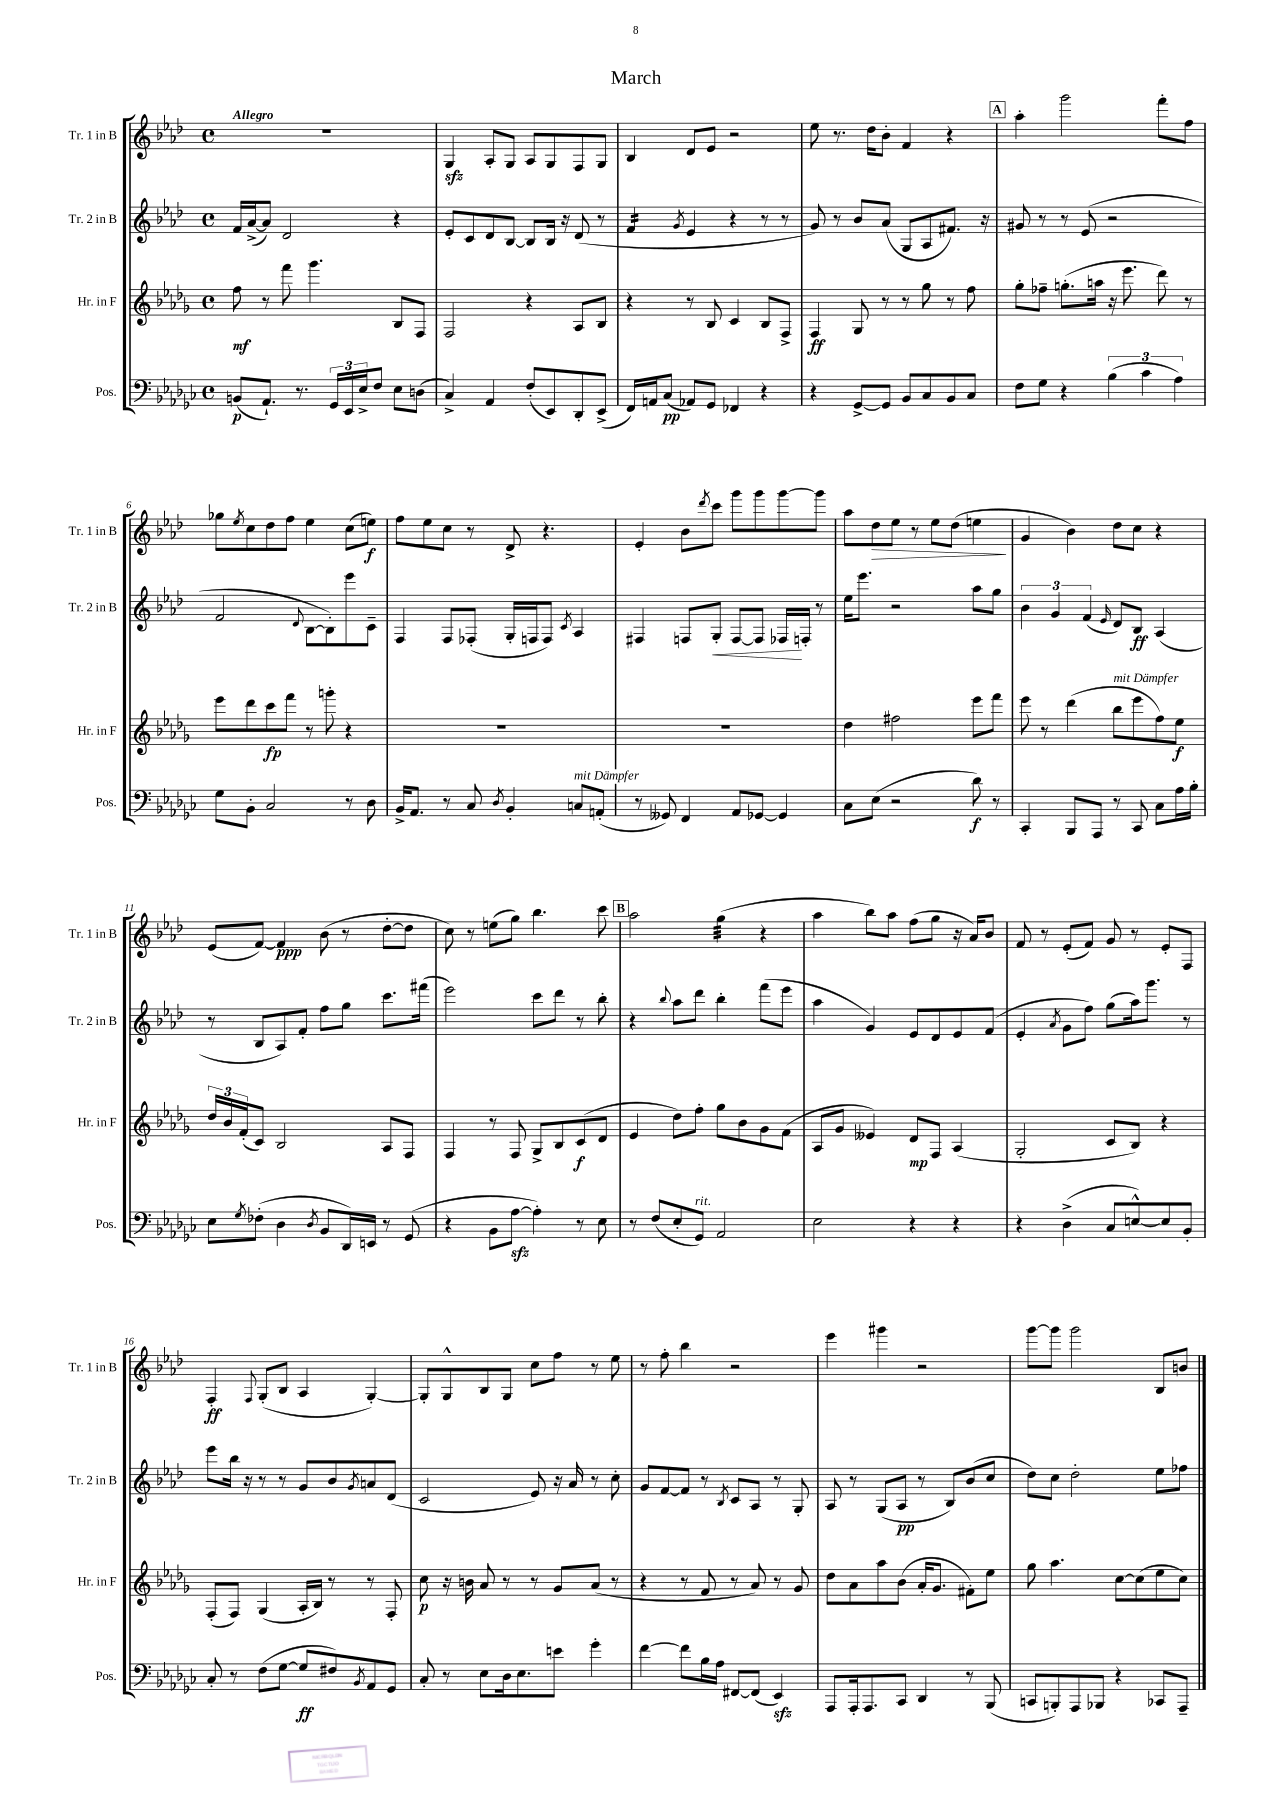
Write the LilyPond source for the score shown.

\header { title = "March" }
<<
\new StaffGroup <<
\new Staff = "s0" \with { instrumentName = "Tr. 1 in B" shortInstrumentName = "Tr. 1 in B" } {
    \clef treble \key aes \major \defaultTimeSignature \time 4/4 \tempo "Allegro"
    R1 |
    g4\sfz aes8-. g8 aes8 g8 f8 g8 |
    bes4 des'8 ees'8 r2 |
    ees''8 r8. des''16 bes'8-. f'4 r4 |
    \mark \markup { \box "A" } aes''4-. g'''2 f'''8-. f''8 |
    ges''8 \acciaccatura { ees''8 } c''8 des''8 f''8 ees''4 c''8( e''8\f) |
    f''8 ees''8 c''8 r8 des'8-> r4. |
    ees'4-. bes'8 \acciaccatura { des'''8 } c'''8 g'''8 g'''8 g'''8~ g'''8 |
    aes''8 des''8\> ees''8 r8 ees''8 des''8( e''4\! |
    g'4 bes'4) des''8 c''8 r4 |
    ees'8( f'8~) f'4\ppp bes'8( r8 des''8~-. des''8 |
    c''8) r8 e''8( g''8) bes''4. c'''8 |
    \mark \markup { \box "B" } aes''2 g''4:32( r4 |
    aes''4 bes''8) aes''8 f''8( g''8 r16 aes'16) bes'8 |
    f'8 r8 ees'8-.( f'8) g'8 r8 ees'8-. f8 |
    f4-.\ff \appoggiatura { f8 } g8-.( bes8 aes4 g4~-.) |
    g8-. g8-^ bes8 g8 c''8 f''8 r8 ees''8 |
    r8 f''8-. bes''4 r2 |
    ees'''4 gis'''4 r2 |
    g'''8~ g'''8 g'''2 bes8 b'8 \bar "|." |
}
\new Staff = "s1" \with { instrumentName = "Tr. 2 in B" shortInstrumentName = "Tr. 2 in B" } {
    \clef treble \key aes \major \defaultTimeSignature \time 4/4
    f'16 aes'16~->( aes'8) des'2 r4 |
    ees'8-. c'8 des'8 bes8~ bes8 bes16 r16 des'8( r8 |
    f'4:16 \acciaccatura { g'8 } ees'4 r4 r8 r8 |
    g'8) r8 bes'8 aes'8( g8 aes8 fis'8.) r16 |
    \mark \markup { \box "A" } gis'8 r8 r8 ees'8( r2 |
    f'2 \appoggiatura { des'8 } bes8~ bes8-.) ees'''8 c'8-- |
    f4 f8 fes8-.( g16-. f16 f8) \acciaccatura { c'8 } aes4 |
    fis4 f8 g8-.\< f8~ f8 fes16\! f16-. r8 |
    ees''16 ees'''8. r2 aes''8 g''8 |
    \tuplet 3/2 { bes'4 g'4 f'4( } \grace { ees'16 } des'8) bes8\ff aes4( |
    r8 bes8 aes8) f'8-. f''8 g''8 c'''8. fis'''16( |
    ees'''2) c'''8 des'''8 r8 bes''8-. |
    \mark \markup { \box "B" } r4 \appoggiatura { bes''8 } aes''8 des'''8 bes''4-. f'''8( ees'''8 |
    aes''4 g'4) ees'8 des'8 ees'8 f'8( |
    ees'4-. \acciaccatura { aes'8 } g'8 f''8) g''8( aes''16) g'''8. r8 |
    ees'''8 bes''16 r16 r8 r8 g'8 bes'8 \acciaccatura { g'8 } a'8 des'8( |
    c'2 ees'8) r16 aes'16 r8 c''8-. |
    g'8 f'8~ f'8 r8 \acciaccatura { bes8 } c'8 aes8 r8 g8-. |
    aes8 r8 g8( aes8\pp r8 bes8) bes'8( c''8 |
    des''8) c''8 des''2-. ees''8 fes''8 \bar "|." |
}
\new Staff = "s2" \with { instrumentName = "Hr. in F" shortInstrumentName = "Hr. in F" } {
    \clef treble \key des \major \defaultTimeSignature \time 4/4
    f''8\mf r8 f'''8 ges'''4. bes8 f8 |
    f2 r4 aes8 bes8 |
    r4 r8 bes8 c'4 bes8 f8-> |
    f4\ff ges8 r8 r8 ges''8 r8 f''8 |
    \mark \markup { \box "A" } ges''8-. fes''8-- g''8.-.( a''16 r16 ees'''8. des'''8) r8 |
    ees'''8 des'''8 c'''8\fp f'''8 r8 g'''8-. r4 |
    R1 |
    R1 |
    des''4 fis''2 ees'''8 f'''8 |
    ees'''8 r8 des'''4( bes''8^\markup { \italic "mit Dämpfer" } ees'''8 f''8) ees''8\f |
    \tuplet 3/2 { des''16 bes'16 f'16-.( } c'8) bes2 aes8 f8 |
    f4 r8 f8 ges8-> bes8 c'8\f( des'8 |
    \mark \markup { \box "B" } ees'4 des''8) f''8-. ges''8 bes'8 ges'8 f'8( |
    aes8 ges'8 eeses'4) des'8\mp f8 aes4( |
    ges2-. c'8 bes8) r4 |
    f8-.( f8) ges4( aes16-. bes16) r8 r8 f8-. |
    c''8\p r16 b'16 aes'8 r8 r8 ges'8 aes'8( r8 |
    r4 r8 f'8 r8 aes'8) r8 ges'8 |
    des''8 aes'8 aes''8 bes'8( aes'16-. ges'8. fis'8-.) ees''8 |
    ges''8 aes''4. c''8~ c''8( ees''8 c''8) \bar "|." |
}
\new Staff = "s3" \with { instrumentName = "Pos." shortInstrumentName = "Pos." } {
    \clef bass \key ges \major \defaultTimeSignature \time 4/4
    b,8\p( aes,8.-!) r8. \tuplet 3/2 { ges,16 ees,16 ees16-> } f8 ees8 d8( |
    ces4->) aes,4 f8-.( ees,8) des,8-. ees,8->( |
    f,16) a,16 ces8\pp( aes,8) ges,8 fes,4 r4 |
    r4 ges,8~-> ges,8 bes,8 ces8 bes,8 ces8 |
    \mark \markup { \box "A" } f8 ges8 r4 \tuplet 3/2 { bes4( ces'4 aes4) } |
    ges8 bes,8-. ces2 r8 des8 |
    bes,16-> aes,8. r8 ces8 \acciaccatura { des8 } bes,4-. c8^\markup { \italic "mit Dämpfer" } a,8-.( |
    r8 geses,8) f,4 aes,8 ges,8~ ges,4 |
    ces8 ees8( r2 des'8\f) r8 |
    ces,4-. bes,,8 aes,,8 r8 ces,8 ces8 aes16 bes16-. |
    ees8 \acciaccatura { ges8 } fes8-.( des4 \acciaccatura { des8 } bes,8 des,16) e,16 r8 ges,8( |
    r4 bes,8 aes8~\sfz aes4-.) r8 ees8 |
    \mark \markup { \box "B" } r8 f8( ees8-. ges,8^\markup { \italic "rit." }) aes,2 |
    ees2 r4 r4 |
    r4 des4->( ces8 e8~-^) e8 bes,8-. |
    ces8-. r8 f8( ges8~ ges8\ff fis8) \acciaccatura { bes,8 } aes,8 ges,8 |
    ces8-. r8 ees8 des16 ees8. e'8 ges'4-. |
    f'4~ f'8 bes16 aes16 fis,8~ fis,8( ees,4\sfz) |
    aes,,8 aes,,16-. aes,,8. ces,8 des,4 r8 bes,,8( |
    c,8 b,,8-.) aes,,8 bes,,8 r4 ces,8 aes,,8-- \bar "|." |
}
>>
>>
